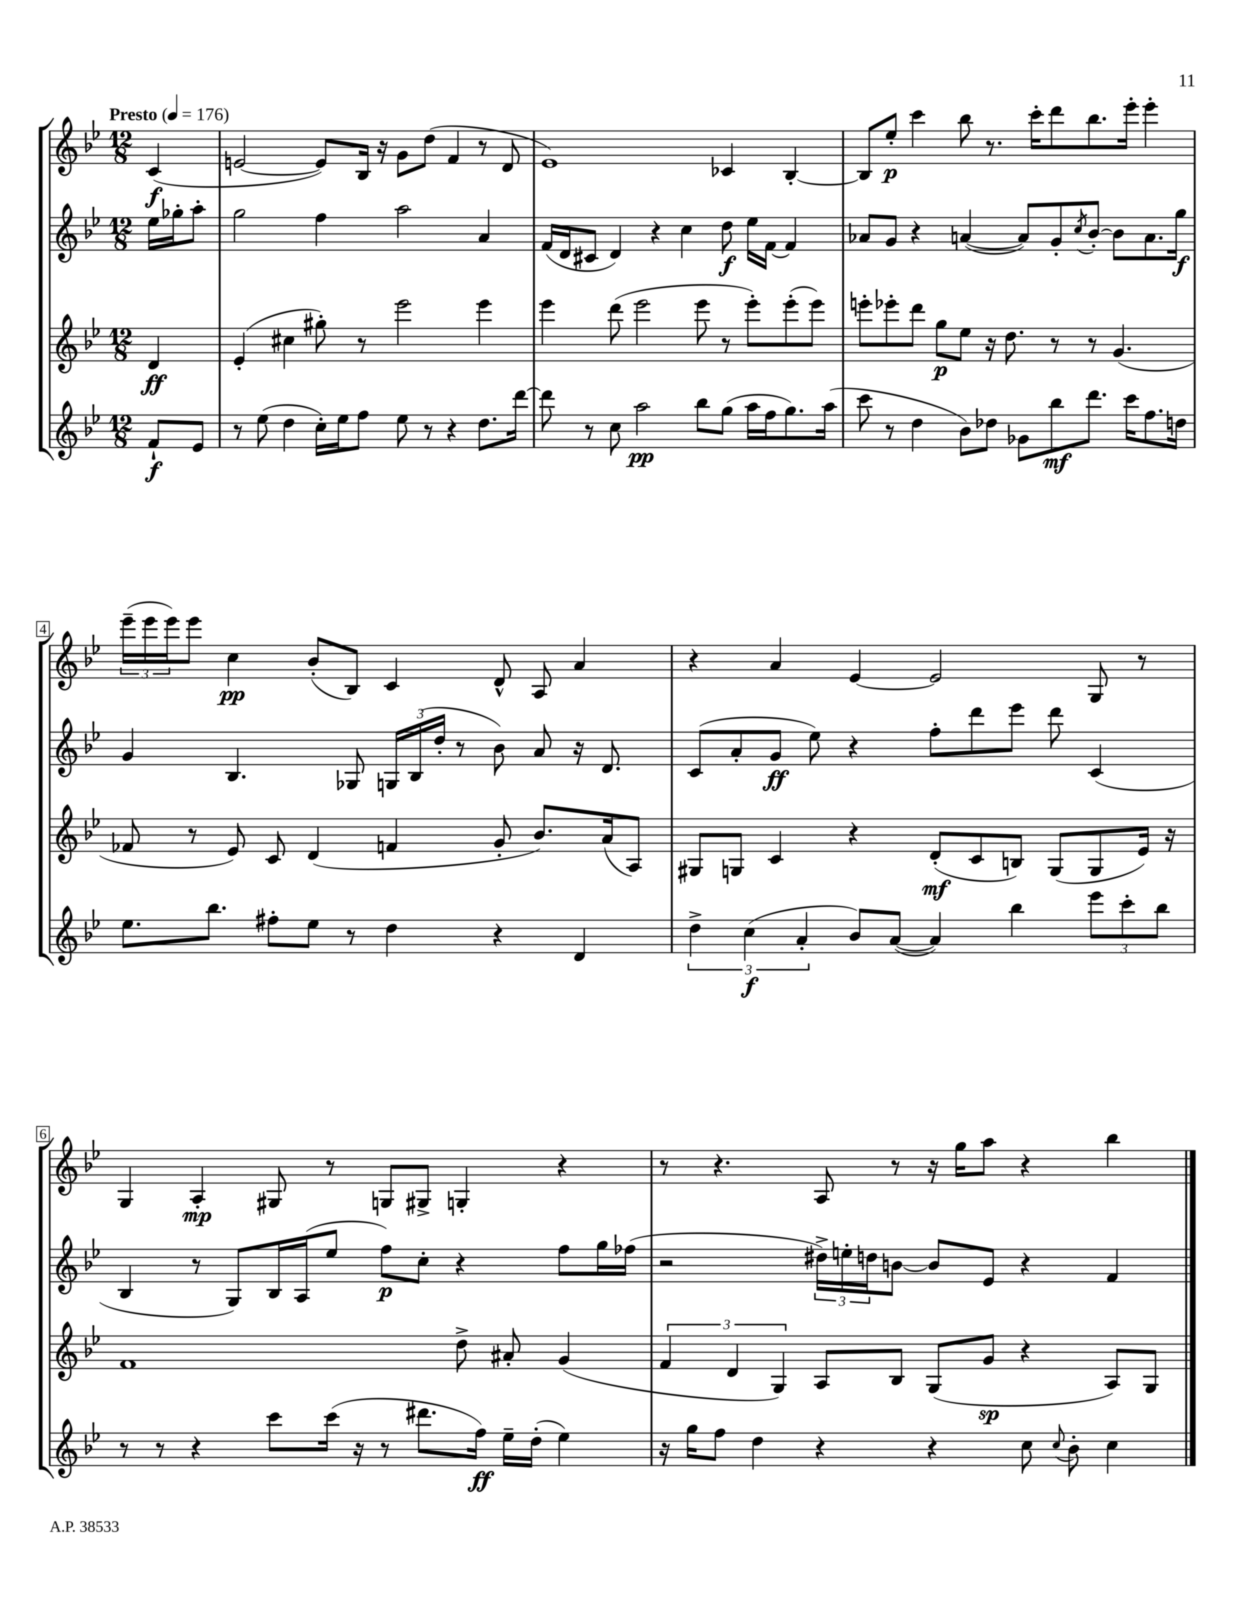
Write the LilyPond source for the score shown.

<<
\new StaffGroup <<
\new Staff = "s0" {
    \clef treble \key bes \major \numericTimeSignature \time 12/8 \partial 4 \tempo "Presto" 4 = 176
    c'4\f( |
    e'2~ e'8) bes16 r16 g'8 d''8( f'4 r8 d'8 |
    ees'1) ces'4 bes4~-. |
    bes8 ees''8-.\p c'''4 bes''8 r8. c'''16-. d'''8 bes''8. ees'''16-. ees'''4-. |
    \tuplet 3/2 { ees'''16--( ees'''16 ees'''16) } ees'''8 c''4\pp bes'8-.( bes8) c'4 d'8-^ a8 a'4 |
    r4 a'4 ees'4~ ees'2 g8 r8 |
    g4 a4-.\mp gis8 r8 g8 gis8-> g4-. r4 |
    r8 r4. a8 r8 r16 g''16 a''8 r4 bes''4 \bar "|." |
}
\new Staff = "s1" {
    \clef treble \key bes \major \numericTimeSignature \time 12/8 \partial 4
    ees''16 ges''16-. a''8-. |
    g''2 f''4 a''2 a'4 |
    f'16( d'16 cis'8 d'4) r4 c''4 d''8\f ees''16 f'16~ f'4 |
    aes'8 g'8 r4 a'4~( a'8) g'8-. \acciaccatura { c''8 } bes'8~-. bes'8 a'8. g''16\f |
    g'4 bes4. ges8 \tuplet 3/2 { g16 bes16( d''16-. } r8 bes'8) a'8 r16 d'8. |
    c'8( a'8-. g'8\ff ees''8) r4 f''8-. d'''8 ees'''8 d'''8 c'4( |
    bes4 r8 g8) bes16 a16( ees''8 f''8\p) c''8-. r4 f''8 g''16 fes''16( |
    r2 \tuplet 3/2 { dis''16->) e''16-. d''16 } b'8~ b'8 ees'8 r4 f'4 \bar "|." |
}
\new Staff = "s2" {
    \clef treble \key bes \major \numericTimeSignature \time 12/8 \partial 4
    d'4\ff |
    ees'4-.( cis''4 gis''8-.) r8 ees'''2 ees'''4 |
    ees'''4 d'''8( ees'''2 ees'''8 r8 ees'''8-.) ees'''8-.( ees'''8) |
    e'''8-. ees'''8-. d'''8 g''8\p ees''8 r16 d''8. r8 r8 g'4.( |
    fes'8 r8 ees'8) c'8 d'4( f'4 g'8-. bes'8.) a'16( a8) |
    gis8 g8 c'4 r4 d'8-.\mf( c'8 b8) g8( g8 ees'16) r16 |
    f'1 d''8-> ais'8-. g'4( |
    \tuplet 3/2 { f'4 d'4 g4) } a8 bes8 g8( g'8\sp r4 a8) g8 \bar "|." |
}
\new Staff = "s3" {
    \clef treble \key bes \major \numericTimeSignature \time 12/8 \partial 4
    f'8-!\f ees'8 |
    r8 ees''8( d''4 c''16-.) ees''16 f''8 ees''8 r8 r4 d''8. d'''16~ |
    d'''8 r8 c''8 a''2\pp bes''8 g''8( a''16 f''16 g''8.) a''16( |
    c'''8 r8 d''4 bes'8) des''8 ges'8 bes''8\mf d'''8. c'''16 f''8. d''16 |
    ees''8. bes''8. fis''8-. ees''8 r8 d''4 r4 d'4 |
    \tuplet 3/2 { d''4-> c''4\f( a'4-. } bes'8) a'8~( a'4) bes''4 \tuplet 3/2 { ees'''8 c'''8-. bes''8 } |
    r8 r8 r4 c'''8 c'''16( r16 r8 dis'''8. f''16\ff) ees''16-- d''16-.( ees''4) |
    r16 g''16 f''8 d''4 r4 r4 c''8 \appoggiatura { c''8 } bes'8-. c''4 \bar "|." |
}
>>
>>
\layout { \context { \Score \override BarNumber.stencil = #(make-stencil-boxer 0.1 0.3 ly:text-interface::print) } }
